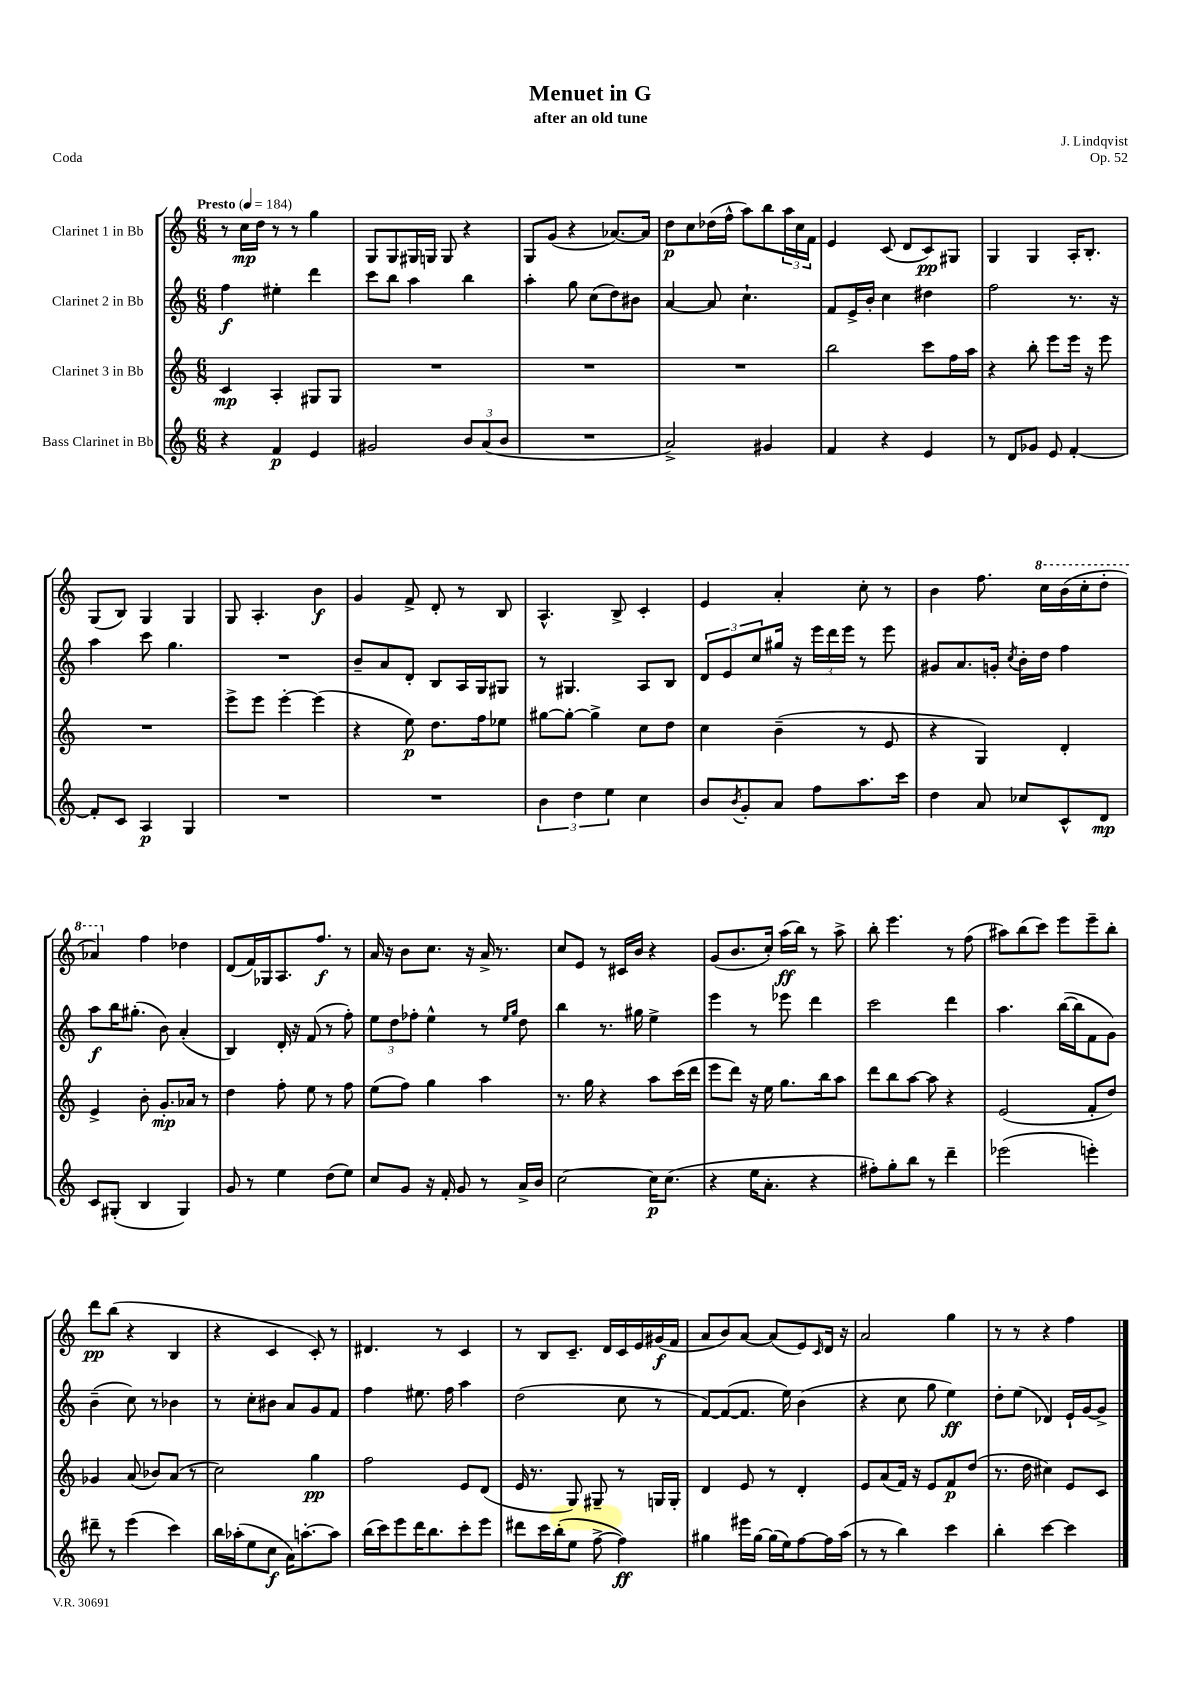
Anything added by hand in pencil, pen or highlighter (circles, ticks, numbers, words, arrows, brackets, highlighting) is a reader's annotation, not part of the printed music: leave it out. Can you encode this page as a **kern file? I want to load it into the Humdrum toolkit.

**kern	**kern	**kern	**kern
*staff4	*staff3	*staff2	*staff1
*clefG2	*clefG2	*clefG2	*clefG2
*k[]	*k[]	*k[]	*k[]
*M6/8	*M6/8	*M6/8	*M6/8
*MM184	*MM184	*MM184	*MM184
4r	4c/	4ff\	8r
.	.	.	16cc\LL
.	.	.	16dd\JJ
4f/	4A'/	4ee#'\	8r
.	.	.	8r
4e/	8G#/L	4ddd\	4gg\
.	8G#/J	.	.
=	=	=	=
2g#/	2.r	8ccc\L	8G/L
.	.	8bb\J	8G/
.	.	4aa\	16G#/L
.	.	.	16G/JJ
.	.	.	8G/
12b/L	.	4bb\	4r
(12a/	.	.	.
12b/J	.	.	.
=	=	=	=
2.r	2.r	4aa'\	8G/L
.	.	.	(8g/J
.	.	8gg\	4r
.	.	(8cc\L	.
.	.	8dd\)	[8.a-/L)
.	.	8b#\J	.
.	.	.	16a-/]Jk
=	=	=	=
2a^/)	2.r	[4a/	8dd\L
.	.	.	8cc\
.	.	8a/]	(16dd-\L
.	.	.	16ff^^\JJ
.	.	4.cc`\	8aa\L)
4g#/	.	.	8bb\
.	.	.	24aa\L
.	.	.	24cc\
.	.	.	24f\JJ
=	=	=	=
4f/	2bb\	8f/L	4e/
.	.	16e^/L	.
.	.	16b'/JJ	.
4r	.	4cc\	(8c/
.	.	.	8d/L
4e/	8ccc\L	4dd#\	8c/)
.	16ff\L	.	8G#/J
.	16aa\JJ	.	.
=	=	=	=
8r	4r	2ff\	4G/
8d/L	.	.	.
8g-/J	8bb'\	.	4G/
8e/	8eee\L	.	.
[4f'/	16eee\Jk	8.r	16A'/LK
.	16r	.	8.B'/J
.	8eee\	.	.
.	.	16r	.
=	=	=	=
8f'/]L	2.r	4aa\	(8G/L
8c/J	.	.	8B/J)
4A/	.	8ccc\	4G/
.	.	4.gg\	.
4G/	.	.	4G/
=	=	=	=
2.r	8eee^\L	2.r	8G/
.	8eee\J	.	4.A'/
.	[4eee'\	.	.
.	(4eee\]	.	4b\
=	=	=	=
2.r	4r	8b~/L	4g/
.	.	8a/	.
.	8ee\)	8d'/J	8f^/
.	8.dd\L	8B/L	8d'/
.	.	16A/L	8r
.	16ff\k	16G/J	.
.	8ee-\J	8G#/J	8B/
=	=	=	=
6b\	[8gg#\L	8r	4.A^^/
.	8gg#'\_J	4.G#/	.
6dd\	.	.	.
.	4gg#^\]	.	.
6ee\	.	.	.
.	.	.	8B^/
4cc\	8cc\L	8A/L	4c'/
.	8dd\J	8B/J	.
=	=	=	=
8b/L	4cc\	12d/L	4e/
.	.	12e/	.
8qb/	.	.	.
8g'/	.	.	.
.	.	12cc/	.
8a/J	(4b~\	16gg#/Jk	4a'/
.	.	16r	.
8ff\L	.	24eee\LL	.
.	.	24ddd\	.
.	.	24eee\JJ	.
8.aa\	8r	8r	8cc'\
.	8e/	8eee\	8r
16ccc\Jk	.	.	.
=	=	=	=
4dd\	4r	8g#/L	4b\
.	.	8.a/	.
8a/	4G/)	.	8.ff\
.	.	16g'/Jk	.
.	.	8qcc/	.
8cc-/L	.	16b'\LL	.
.	.	16dd\JJ	16ccc\LL
8c^^/	4d'/	4ff\	(16bb\
.	.	.	16ccc'\J
8d/J	.	.	8ddd'\J
=	=	=	=
8c/L	4e^/	8aa\L	4aa-/)
(8G#'/J	.	16bb\K	.
.	.	(8.gg#'\J	.
4B/	8b'\	.	4ff\
.	8.g'/L	8b\)	.
4G#/)	.	(4a'/	4dd-\
.	16a-/Jk	.	.
.	8r	.	.
=	=	=	=
8g/	4dd\	4B/)	(8d/L
8r	.	.	16f/L)
.	.	.	16G-/J
4ee\	8ff'\	16d'/	8.A/
.	.	16r	.
.	8ee\	(8f/	.
.	.	.	8.ff/J
(8dd\L	8r	8r	.
8ee\J)	8ff\	8ff'\)	8r
=	=	=	=
8cc/L	(8ee\L	12ee\L	16a/
.	.	.	16r
.	.	12dd\	.
8g/J	8ff\J)	.	8b\L
.	.	12ff-'\J	.
16r	4gg\	4ee^^\	8.cc\J
16f'/	.	.	.
8g/	.	.	.
.	.	.	16r
8r	4aa\	8r	16a^/
.	.	.	8.r
.	.	16qqee/LL	.
.	.	16qqgg/JJ	.
16a^/LL	.	8dd\	.
16b/JJ	.	.	.
=	=	=	=
[2cc\	8.r	4bb\	8cc/L
.	.	.	8e/J
.	16gg\	.	.
.	4r	8.r	8r
.	.	.	16c#/LL
.	.	16gg#\	16b/JJ
16cc\]LK	8aa\L	4ee^\	4r
(8.cc\J	.	.	.
.	(16ccc\L	.	.
.	16ddd\JJ	.	.
=	=	=	=
4r	8eee\L	4eee\	(8g/L
.	8ddd\J)	.	8.b/
16ee\LK	16r	8r	.
8.a'\J	16ee\	.	16cc'/Jk)
.	8.gg\L	8eee-\	(16aa\LL
.	.	.	16bb\JJ)
4r	.	4ddd\	8r
.	16bb\k	.	.
.	8aa\J	.	8aa^\
=	=	=	=
8ff#'\L)	8ddd\L	2ccc\	8bb'\
8gg'\	8bb\	.	4.eee\
8bb\J	[8aa\J	.	.
8r	8aa\]	.	.
4ddd~\	4r	4ddd\	8r
.	.	.	(8ff\
=	=	=	=
(2eee-\	(2e/	4.aa\	8aa#\L)
.	.	.	(8bb\
.	.	.	8ccc\J)
.	.	([16bb\LL	8eee\L
.	.	16bb\]J	.
4eee'\)	8f'/L	8f\	8eee~\
.	8dd/J)	8g\J)	8bb'\J
=	=	=	=
8ddd#~\	4g-/	(4b~\	8ddd\L
8r	.	.	(8bb\J
(4eee\	(8a/	8cc\)	4r
.	8b-/L)	8r	.
4ccc\)	(8a/J	4b-\	4B/
.	8r	.	.
=	=	=	=
16bb\LL	2cc\)	8r	4r
(16aa-'\J	.	.	.
8ee\	.	8cc'\L	.
8cc\J	.	8b#\J	4c/
16a\LK)	.	8a/L	.
[8.aa'\	.	.	.
.	4gg\	8g/	8c'/)
8aa\]J	.	8f/J	8r
=	=	=	=
(16bb\LL	2ff\	4ff\	4.d#/
16ccc\J)	.	.	.
8eee\	.	.	.
16ddd\K	.	8.ee#\	.
8.bb\	.	.	.
.	.	.	8r
.	.	16ff\	.
8ccc'\	8e/L	4aa\	4c/
8eee\J	(8d/J	.	.
=	=	=	=
8ddd#\L	16e/	(2dd\	8r
.	8.r	.	.
16ccc\L	.	.	8B/L
(16bb'\J	.	.	.
8ee\J	8G/)	.	8.c~/J
[8ff^\	8G#~/	.	.
.	.	.	16d/LL
4ff\])	8r	8cc\	16c/
.	.	.	16e/
.	16G/LL	8r	(16g#/
.	16G'/JJ	.	16f/JJ
=	=	=	=
4gg#\	4d/	[8f/L)	8a/L
.	.	(8f/_	8b/)
16eee#\LL	8e/	8.f/]J	[8a/J
[16gg#\JJ	.	.	.
(16gg#\]LL	8r	.	(8a/]L
16ee\J)	.	16ee\)	.
[8ff\	4d'/	(4b\	8e/)
.	.	.	16qqc/
16ff\]L	.	.	16d/Jk
(16aa\JJ	.	.	16r
=	=	=	=
8r	8e/L	4r	2a/
8r	(8a/	.	.
4bb\)	16f/Jk)	8cc\	.
.	16r	.	.
.	8e/L	8gg\	.
4ccc\	8f/	4ee\)	4gg\
.	(8dd/J	.	.
=	=	=	=
4bb'\	8.r	8dd'\L	8r
.	.	(8ee\J	8r
.	16dd\	.	.
[4ccc\	4cc#\)	4d-/)	4r
4ccc\]	8e/L	16e`/LL	4ff\
.	.	[16g/J	.
.	8c/J	8g^/]J	.
==	==	==	==
*-	*-	*-	*-
